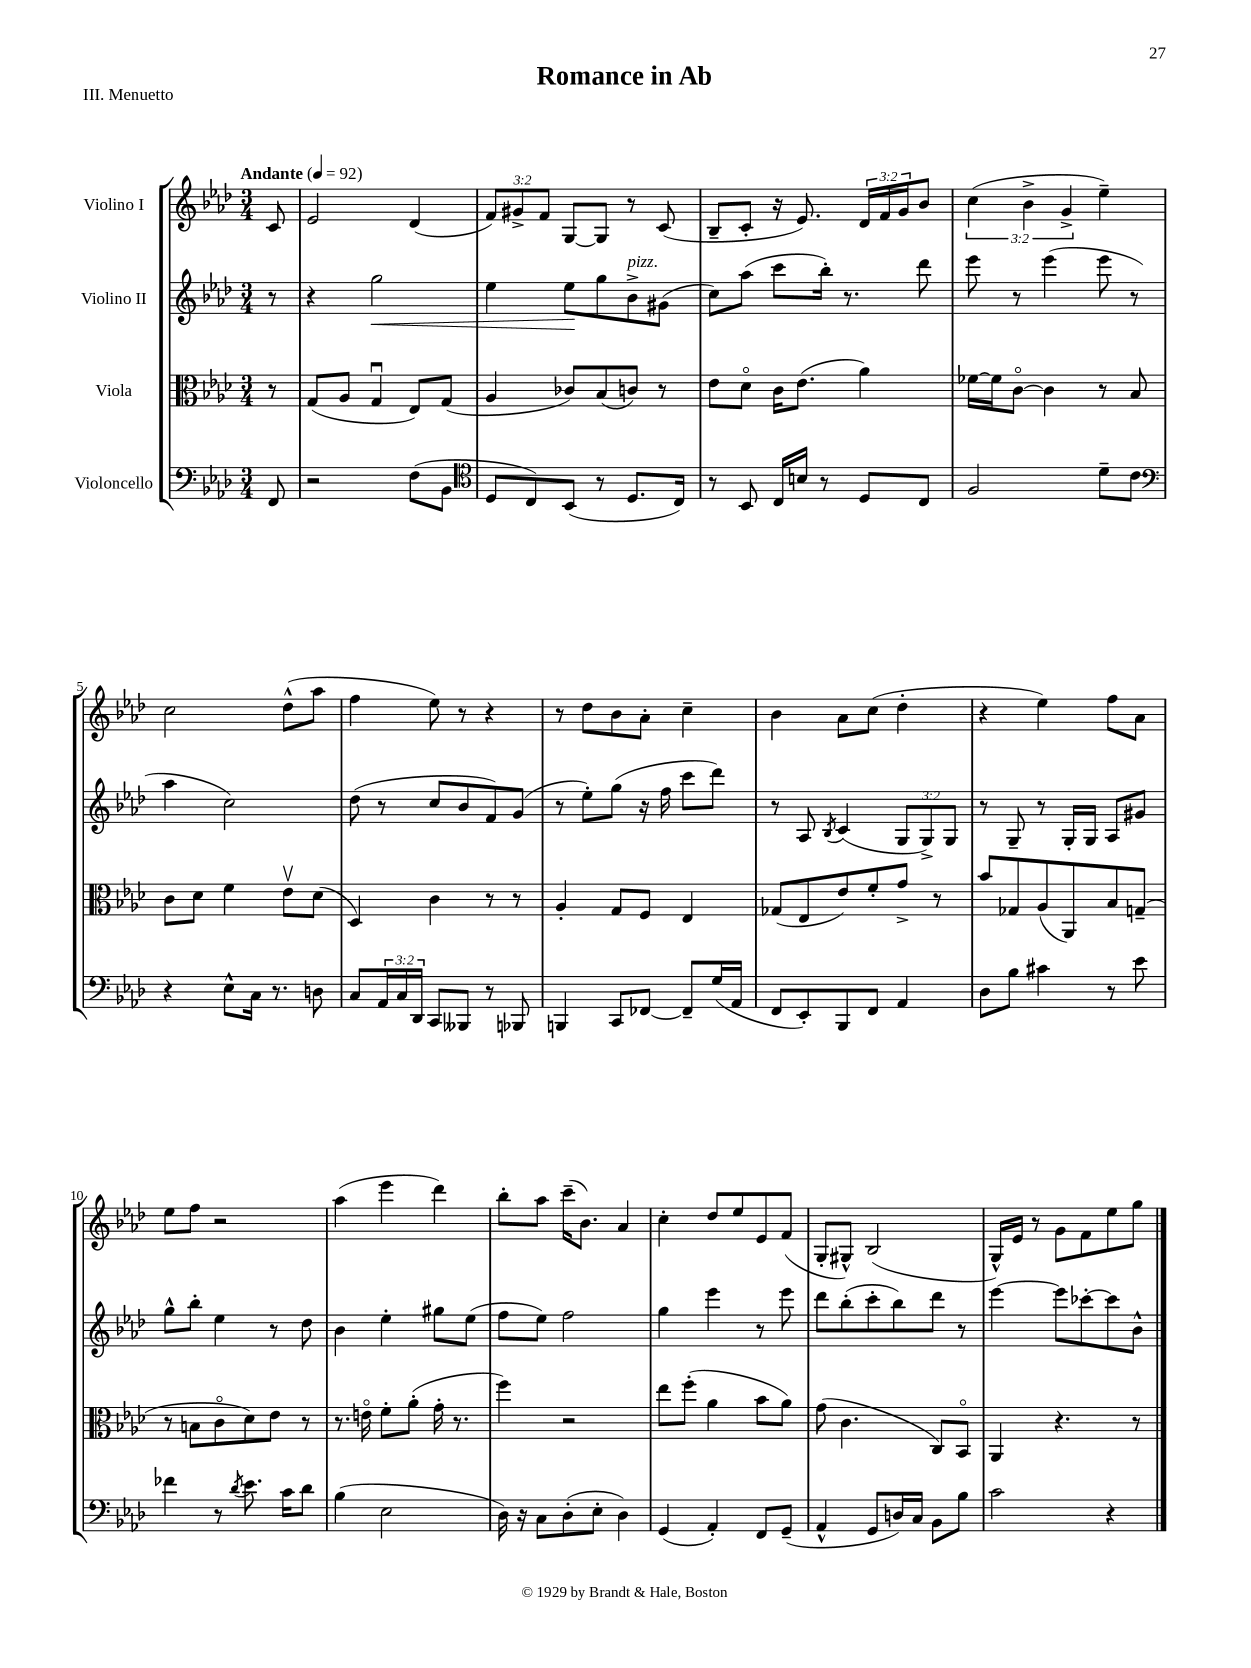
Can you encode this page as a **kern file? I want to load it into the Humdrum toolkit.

**kern	**kern	**kern	**dynam	**kern
*part4	*part3	*part2	*part2	*part1
*staff4	*staff3	*staff2	*staff2	*staff1
*I"Violoncello	*I"Viola	*I"Violino II	*	*I"Violino I
*clefF4	*clefC3	*clefG2	*	*clefG2
*k[b-e-a-d-]	*k[b-e-a-d-]	*k[b-e-a-d-]	*	*k[b-e-a-d-]
*M3/4	*M3/4	*M3/4	*	*M3/4
*MM92	*MM92	*MM92	*	*MM92
=	=	=	=	=
!	!	!	!	!LO:TX:a:B:t=Andante
8FF/	8r	8r	.	8c/
=1	=1	=1	=1	=1
2r	(8G/L	4r	.	2e-/
.	8A-/J	.	.	.
!	!	!	!LO:HP:b	!
.	4Gu/	2gg\	<	.
(8F\L	8E-/L)	.	.	(4d-/
8BB-\J	(8G/J	.	.	.
=2	=2	=2	=2	=2
*clefC4	*	*	*	*
8D-/L	4A-/	4ee-\	.	12f/L)
.	.	.	.	12g#X^/
8C/)	.	.	.	.
.	.	.	.	12f/J
(8BB-/J	8c-X/L)	8ee-\L	.	[8G/L
8r	(8B-/	8gg\	[	8G/J]
!	!	!LO:TX:a:i:t=pizz.	!	!
8.D-/L	8cn/J)	8b-^\	.	8r
.	8r	(8g#X\J	.	(8c/
16C/Jk)	.	.	.	.
=3	=3	=3	=3	=3
8r	8e-\L	8cc\L)	.	8B-~/L
8BB-/	8d-\J	(8aa-\J	.	8c'/J
16C/LL	16c\KL	8ccc\L	.	16r
16Bn/JJ	(8.e-\J	.	.	8.e-/)
8r	.	16bb-'\Jk)	.	.
.	.	8.r	.	.
8D-/L	4a-\)	.	.	24d-/LL
.	.	.	.	24f/
.	.	.	.	24g/J
8C/J	.	8ddd-\	.	8b-/J
=4	=4	=4	=4	=4
2F/	[16f-X\LL	8eee-\	.	(6cc\
.	16f-\J]	.	.	.
.	[8c\J	8r	.	.
.	.	.	.	6b-^\
.	4c\]	(4eee-\	.	.
.	.	.	.	6g^/
8d-~\L	8r	8eee-\	.	4ee-~\)
8c\J	8B-/	8r	.	.
!!LO:LB:g=z
=5	=5	=5	=5	=5
*clefF4	*	*	*	*
4r	8c\L	4aa-\	.	2cc\
.	8d-\J	.	.	.
8E-^^\L	4f\	2cc\)	.	.
16C\Jk	.	.	.	.
8.r	.	.	.	.
.	8e-v\L	.	.	(8dd-^^\L
8Dn\	(8d-\J	.	.	8aa-\J
=6	=6	=6	=6	=6
8C/L	4D-/)	(8dd-\	.	4ff\
24AA-/L	.	8r	.	.
24C/	.	.	.	.
24DD-/JJ	.	.	.	.
8CC/L	4c\	8cc/L	.	8ee-\)
8BBB--X/J	.	8b-/	.	8r
8r	8r	8f/)	.	4r
8BBB-X/	8r	(8g/J	.	.
=7	=7	=7	=7	=7
4BBBn/	4A-'/	8r	.	8r
.	.	8ee-'\L)	.	8dd-\L
8CC/L	8G/L	(8gg\J	.	8b-\
[8FF-X/J	8F/J	16r	.	8a-'\J
.	.	16ff\	.	.
8FF-~/L]	4E-/	8ccc\L	.	4cc~\
(16G/L	.	8ddd-\J)	.	.
16AA-/JJ	.	.	.	.
=8	=8	=8	=8	=8
8FF/L	(8G-X/L	8r	.	4b-\
8EE-'/)	8E-/	8A-/	.	.
.	.	8qB-/	.	.
8BBB-/	8e-/)	(4c/	.	8a-\L
8FF/J	8f'/	.	.	(8cc\J
4AA-/	8g^/J	12G/L	.	4dd-'\
.	.	12G^/)	.	.
.	8r	.	.	.
.	.	12G/J	.	.
=9	=9	=9	=9	=9
8D-\L	8b-/L	8r	.	4r
8B-\J	8G-X/	8G~/	.	.
4c#X\	(8A-/	8r	.	4ee-\)
.	8AA-/)	16G'/LL	.	.
.	.	16G/JJ	.	.
8r	8B-/	8A-/L	.	8ff\L
8e-\	(8Gn~/J	8g#X/J	.	8a-\J
!!LO:LB:g=z
=10	=10	=10	=10	=10
4f-X\	8r	8gg^^\L	.	8ee-\L
.	8Bn\L	8bb-'\J	.	8ff\J
8r	8c\	4ee-\	.	2r
8qd-/	.	.	.	.
8.e-\	8d-\)	.	.	.
.	8e-\J	8r	.	.
16c\KL	.	.	.	.
8d-\J	8r	8dd-\	.	.
=11	=11	=11	=11	=11
(4B-\	8.r	4b-\	.	(4aa-\
.	16en\	.	.	.
2E-\	8f'\L	4ee-'\	.	4eee-\
.	(8a-'\J	.	.	.
.	16g'\	8gg#X\L	.	4ddd-\)
.	8.r	.	.	.
.	.	(8ee-\J	.	.
=12	=12	=12	=12	=12
16D-\)	4ff\)	8ff\L	.	8bb-'\L
16r	.	.	.	.
8C\L	.	8ee-\J)	.	8aa-\J
(8D-'\	2r	2ff\	.	(16ccc~\KL
.	.	.	.	8.b-\J)
8E-'\J	.	.	.	.
4D-\)	.	.	.	4a-/
=13	=13	=13	=13	=13
(4GG/	8ee-\L	4gg\	.	4cc'\
.	(8ff'\J	.	.	.
4AA-'/)	4a-\	4eee-\	.	8dd-/L
.	.	.	.	8ee-/
8FF/L	8b-\L	8r	.	8e-/
(8GG~/J	8a-\J)	8eee-\	.	(8f/J
=14	=14	=14	=14	=14
4AA-^^/	(8g\	8ddd-\L	.	8G'/L
.	4.c\	(8bb-'\	.	8G#X^^/J)
8GG/L	.	8ccc'\	.	(2B-/
16Dn/L)	.	8bb-\)	.	.
16C/JJ	.	.	.	.
8BB-\L	8C/L)	8ddd-\J	.	.
8B-\J	8BB-/J	8r	.	.
=15	=15	=15	=15	=15
2c\	4AA-/	[4eee-\	.	16G^^/LL)
.	.	.	.	16e-/JJ
.	.	.	.	8r
.	4.r	8eee-\L]	.	8g\L
.	.	[8ccc-X'\	.	8f\
4r	.	8ccc-\]	.	8ee-\
.	8r	8b-^^\J	.	8gg\J
==	==	==	==	==
*-	*-	*-	*-	*-
